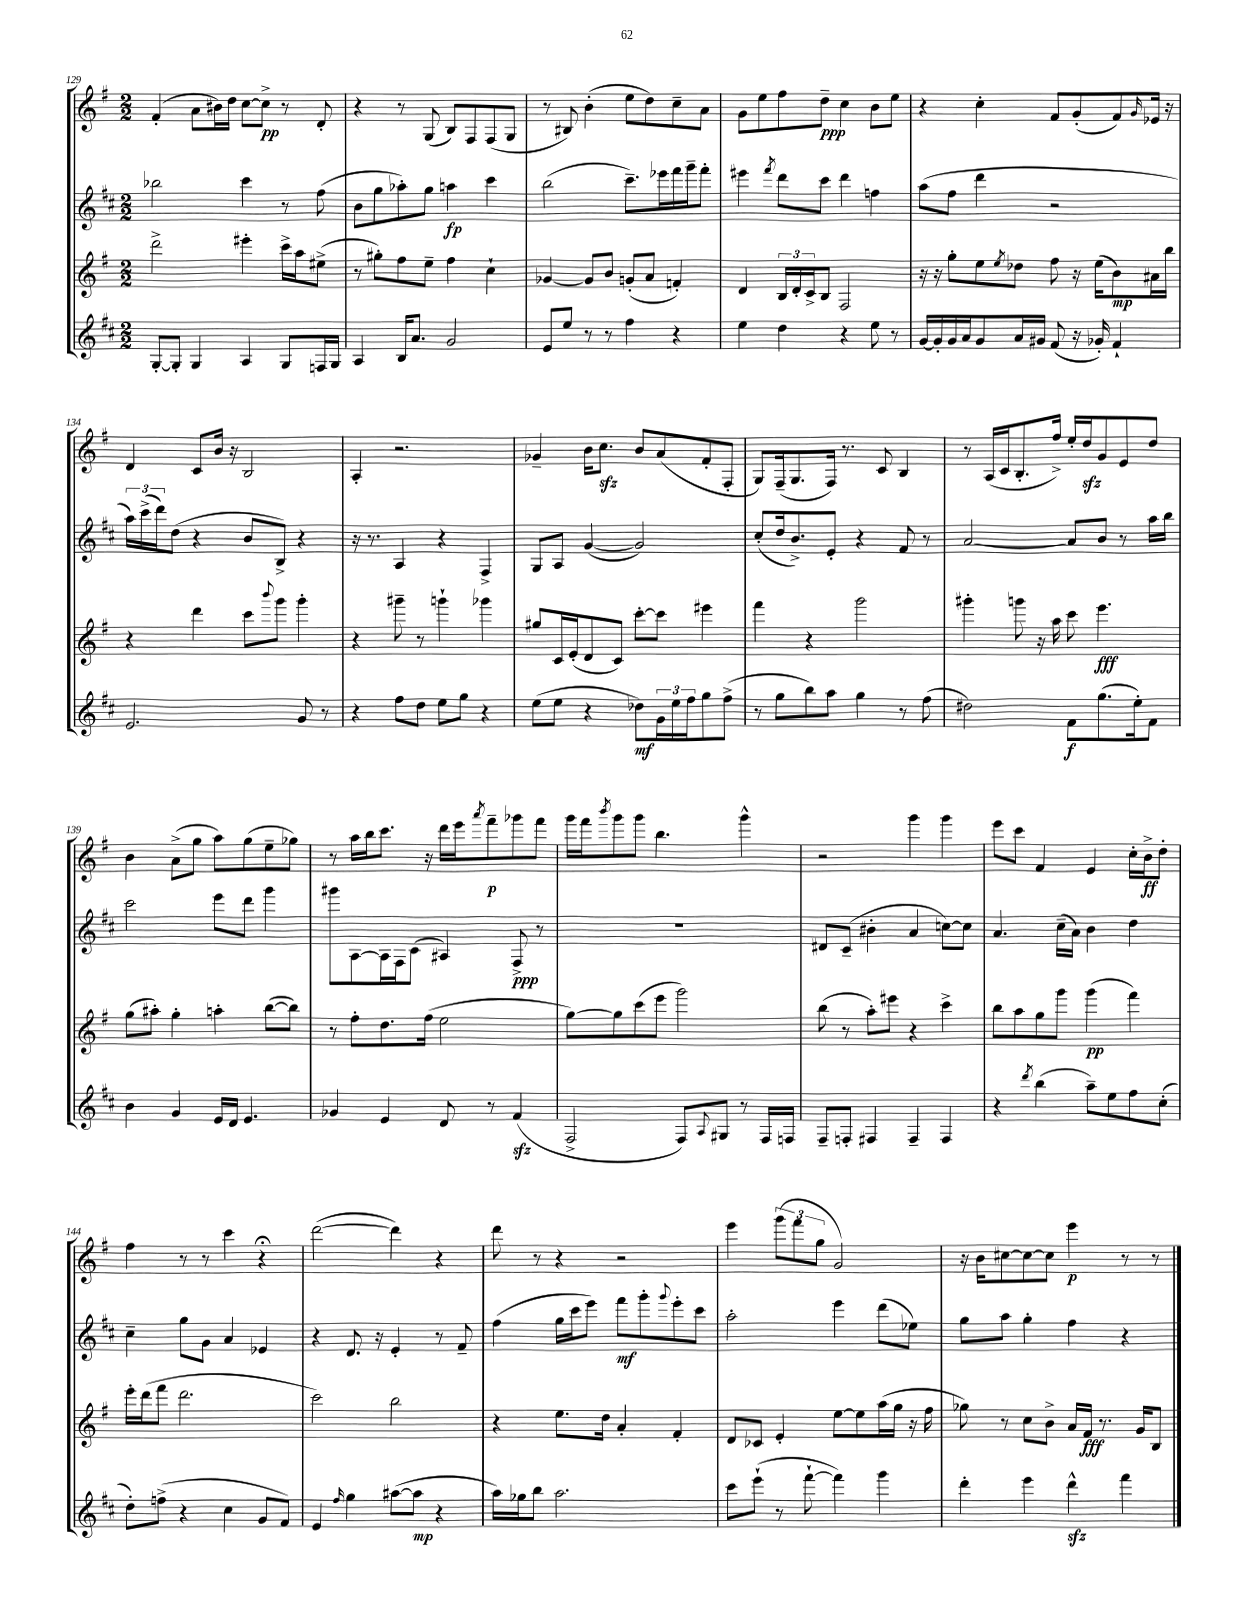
<<
\new StaffGroup <<
\new Staff = "s0" {
    \clef treble \key g \major \numericTimeSignature \time 2/2
    fis'4-.( a'8 bis'16) d''16 c''8~ c''8->\pp r8 d'8-. |
    r4 r8 g8( b8) fis8 fis8( g8 |
    r8 bis8) b'4-.( e''8 d''8) c''8-- a'8 |
    g'8 e''8 fis''8 d''8--\ppp c''4 b'8 e''8 |
    r4 c''4-. fis'8 g'8-.( fis'8) \grace { g'16 } ees'16 r16 |
    d'4 c'8 b'16 r16 b2 |
    a4-. r2. |
    ges'4-- b'16 c''8.\sfz b'8 a'8( fis'8-. fis8-. |
    g8) fis16--( g8. fis16) r8. c'8 b4 |
    r8 a16( c'16 b8.-. fis''16->) e''16-. d''16\sfz g'8 e'8 d''8 |
    b'4 a'8->( g''8 a''8) g''8( e''8-- ges''8) |
    r8 a''16 b''16 c'''8. r16 d'''16 e'''16 \acciaccatura { a'''8 } fis'''8--\p ges'''8 fis'''8 |
    g'''16 fis'''16 \acciaccatura { b'''8 } g'''8 g'''8 b''4. g'''4-^ |
    r2 g'''4 g'''4 |
    e'''8 c'''8 fis'4 e'4 c''16-. b'16->\ff d''8-. |
    fis''4 r8 r8 c'''4 r4\fermata |
    d'''2~( d'''4) r4 |
    d'''8 r8 r4 r2 |
    e'''4 \tuplet 3/2 { g'''8( fis'''8 g''8 } g'2) |
    r16 b'16 cis''8~ cis''8~ cis''8 e'''4\p r8 r8 \bar "|." |
}
\new Staff = "s1" {
    \clef treble \key d \major \numericTimeSignature \time 2/2
    bes''2 cis'''4 r8 fis''8( |
    b'8 g''8 aes''8-.) g''8 a''4\fp cis'''4 |
    b''2( cis'''8.--) ees'''16 fis'''16 g'''16-- fis'''8-. |
    eis'''4 \acciaccatura { fis'''8 } d'''8 cis'''8 d'''4 f''4 |
    a''8( fis''8 d'''4 r2 |
    \tuplet 3/2 { a''16) cis'''16->( d'''16) } d''8( r4 b'8 b8->) r4 |
    r16 r8. a4 r4 fis4-> |
    g8 a8 g'4~( g'2) |
    cis''8-.( d''16 b'8.->) e'8-. r4 fis'8 r8 |
    a'2~ a'8 b'8 r8 a''16 b''16 |
    cis'''2 e'''8 d'''8 g'''4 |
    gis'''8 a8~ a16 fis16 cis'8( ais4) fis8->\ppp r8 |
    R1 |
    dis'8 cis'8--( bis'4-. a'4 c''8~) c''8 |
    a'4. cis''16--( a'16) b'4 d''4 |
    cis''4-- g''8 g'8 a'4 ees'4 |
    r4 d'8. r16 e'4-. r8 fis'8-- |
    fis''4( g''16 cis'''16 e'''8) fis'''8\mf g'''8-. \appoggiatura { g'''8 } e'''8-. cis'''8 |
    a''2-. e'''4 d'''8( ees''8) |
    g''8 a''8 g''4-. fis''4 r4 \bar "|." |
}
\new Staff = "s2" {
    \clef treble \key g \major \numericTimeSignature \time 2/2
    d'''2-> eis'''4-. c'''16-> a''16 eis''8->( |
    r8 gis''8-.) fis''8 e''8-- fis''4 c''4-! |
    ges'4~ ges'8 b'8 g'8-.( a'8 f'4-.) |
    d'4 \tuplet 3/2 { b16 d'16-. c'16-> } b8 fis2 |
    r16 r16 g''8-. e''8 \acciaccatura { e''8 } des''8 fis''8 r16 e''16( b'8\mp) ais'16 b''16 |
    r4 d'''4 c'''8 \appoggiatura { b'''8 } g'''8 g'''4-. |
    r4 gis'''8-- r8 g'''4-! ges'''4 |
    gis''8 c'16 e'16-.( d'8 c'8) c'''8~-. c'''8 eis'''4 |
    fis'''4 r4 g'''2 |
    gis'''4-. g'''8 r16 a''16 c'''8 e'''4.\fff |
    g''8( ais''8-.) g''4-. a''4-. b''8~( b''8) |
    r8 fis''8-. d''8. fis''16( e''2 |
    g''8~) g''8 c'''8( e'''8 g'''2) |
    b''8( r8 a''8-.) eis'''8 r4 c'''4-> |
    b''8 a''8 g''8 g'''8 g'''4\pp( fis'''4) |
    e'''16-. d'''16( fis'''8 d'''2. |
    c'''2) b''2 |
    r4 e''8. d''16 a'4-. fis'4-. |
    d'8 ces'8 e'4-. e''8~ e''8 a''16( g''16 r16 fis''16 |
    ges''8) r8 c''8 b'8-> a'16 fis'16\fff r8. g'16 b8 \bar "|." |
}
\new Staff = "s3" {
    \clef treble \key d \major \numericTimeSignature \time 2/2
    g8~-. g8-. g4 a4 g8 f16 g16 |
    a4 b16 a'8. g'2 |
    e'8 e''8 r8 r8 fis''4 r4 |
    e''4 d''4 r4 e''8 r8 |
    g'16~ g'16-. g'16 a'16 g'8 a'16 gis'16 fis'8( r16 ges'16-.) fis'4-! |
    e'2. g'8 r8 |
    r4 fis''8 d''8 e''8 g''8 r4 |
    e''8( e''8 r4 des''8\mf) \tuplet 3/2 { g'16 e''16 fis''16 } g''8 fis''8->( |
    r8 g''8 b''8) a''8 g''4 r8 fis''8( |
    dis''2) fis'8\f g''8.( e''16-.) fis'8 |
    b'4 g'4 e'16 d'16 e'4. |
    ges'4 e'4 d'8 r8 fis'4\sfz( |
    fis2-> fis8) \appoggiatura { a8 } gis8 r8 fis16 f16 |
    fis8-- f8-. fis4 fis4-- fis4 |
    r4 \acciaccatura { d'''8 } b''4( a''8--) e''8 fis''8 cis''8-.( |
    d''8-.) f''8->( r4 cis''4 g'8 fis'8) |
    e'4 \grace { fis''16 } g''4 ais''8~( ais''8\mp r4 |
    a''16) ges''16 b''8 a''2. |
    cis'''8 e'''8-!( r8 fis'''8~-! fis'''4) g'''4 |
    d'''4-. e'''4 d'''4-^\sfz fis'''4 \bar "|." |
}
>>
>>
\layout { \context { \Score currentBarNumber = #129 } }
